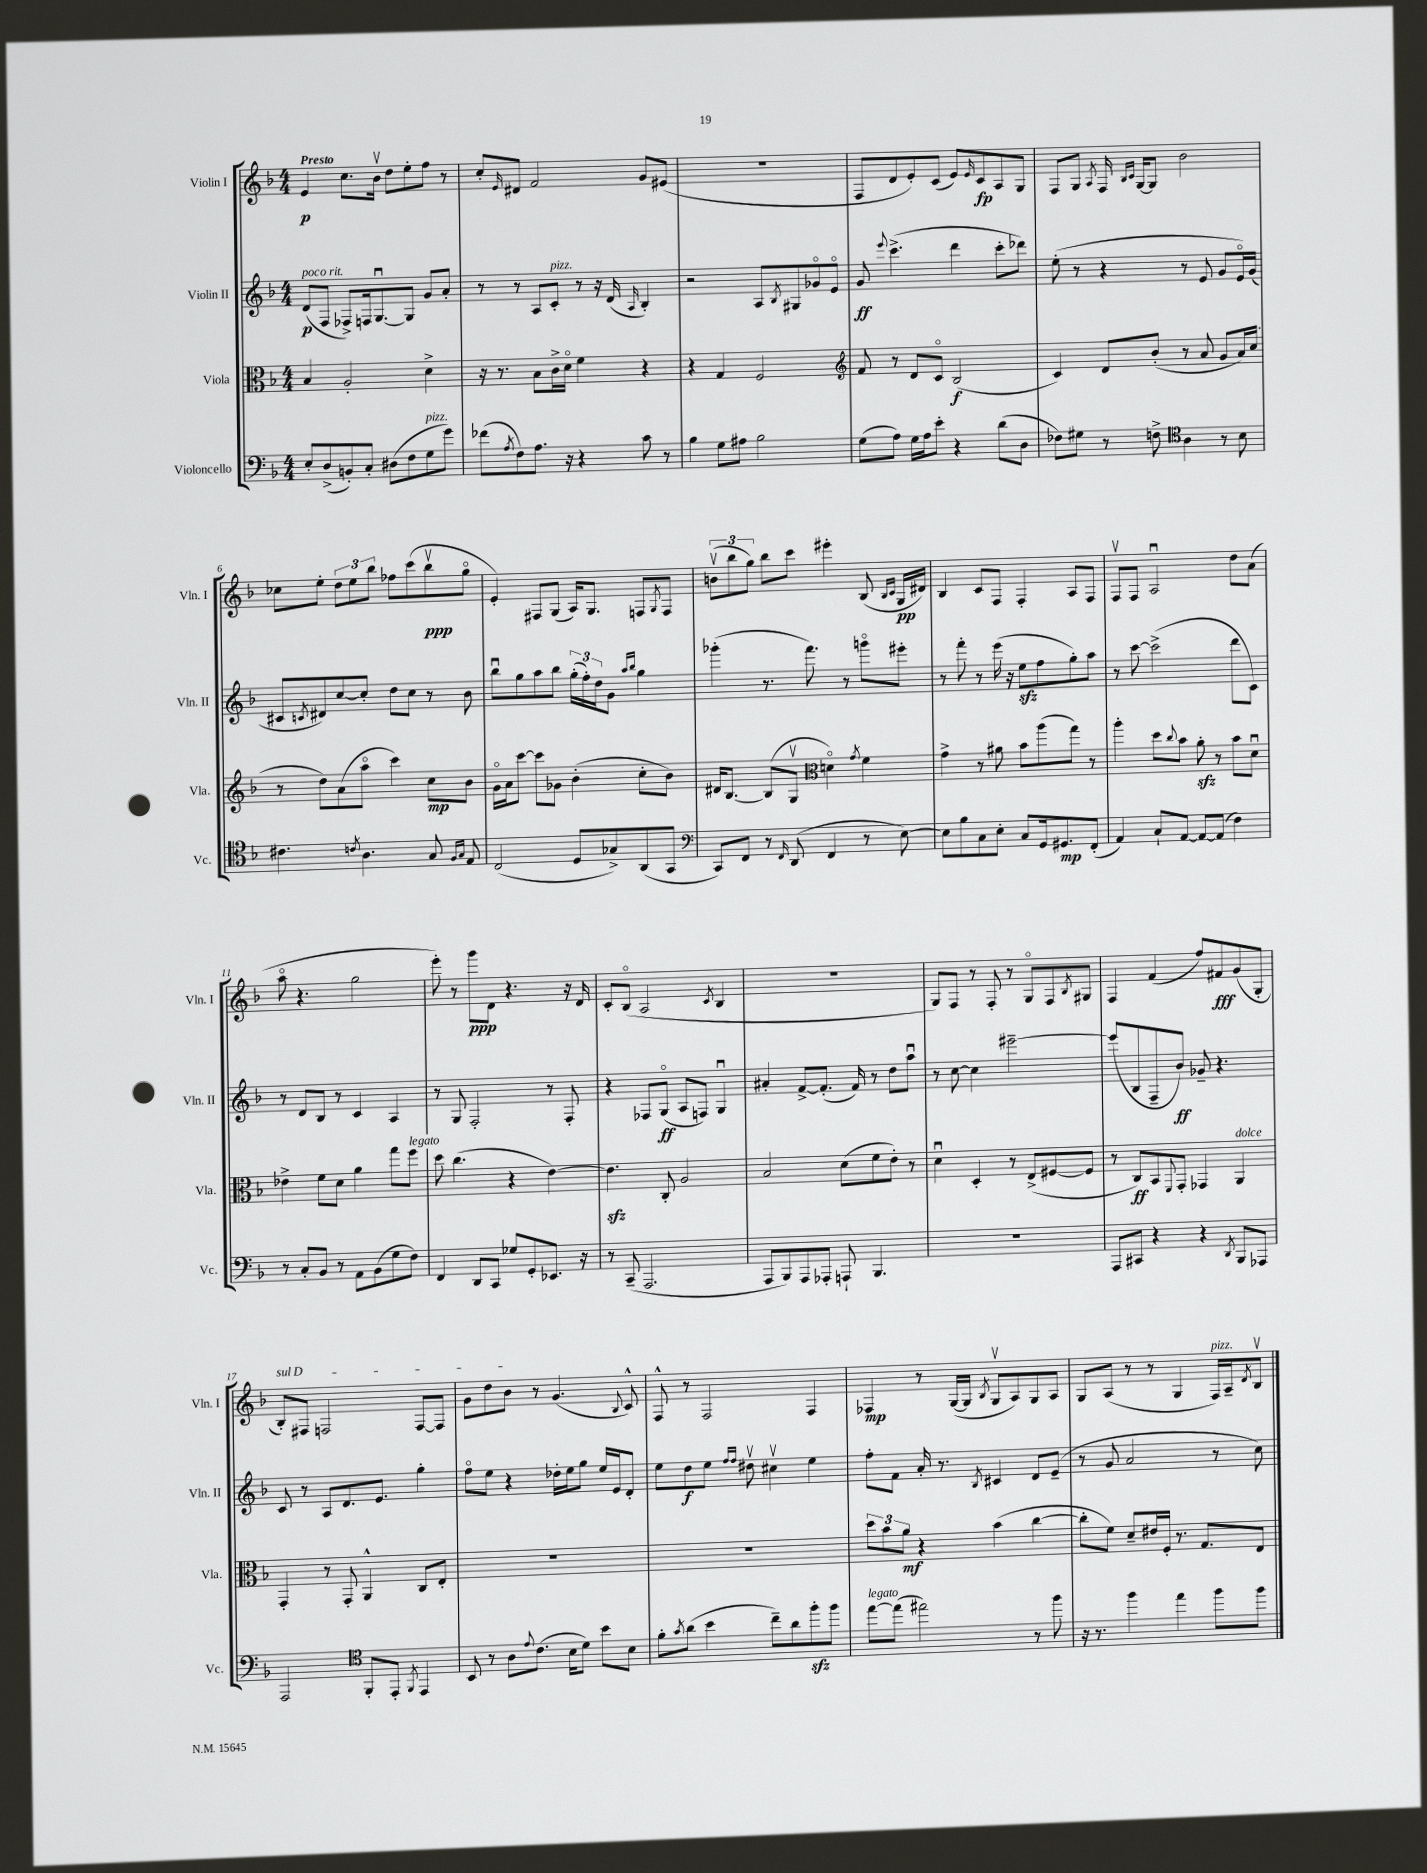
<<
\new StaffGroup <<
\new Staff = "s0" \with { instrumentName = "Violin I" shortInstrumentName = "Vln. I" } {
    \clef treble \key f \major \numericTimeSignature \time 4/4 \tempo "Presto"
    e'4\p c''8. bes'16\upbow d''8 e''8-. f''8 r8 |
    c''8-. \grace { e'16 } dis'8 f'2 g'8 eis'8( |
    R1 |
    f8 d'8 e'8-.) c'8( e'8) \grace { e'16 } c'8\fp a8 g8 |
    f8 g8 \acciaccatura { a8 } f16 \grace { bes16 c'16 } g16~ g8 bes'2 |
    ces''8 e''8-. \tuplet 3/2 { d''8 e''8 bes''8 } fes''8 c'''8( bes''8\upbow\ppp g''8\flageolet |
    e'4-.) fis8 g8( a16) g8. f8 \acciaccatura { g8 } f8 |
    \tuplet 3/2 { b'8\upbow( bes''8 g''8) } bes''8 c'''8 eis'''4-. bes8( \grace { bes16 c'16 } g16\pp dis'16) |
    bes4 c'8 f8 f4-. a8 f8 |
    f8\upbow f8 a2\downbow d''8 a'8( |
    a''8\flageolet r4. g''2 |
    e'''8-.) r8 g'''8\ppp d'8 r4. r16 d'16 |
    c'8-. bes8\flageolet( a2 \acciaccatura { c'8 } bes4 |
    R1 |
    g8) f8 r8 f8-. r8 g8\flageolet f8 \acciaccatura { bes8 } gis8 |
    f4 f'4( f''8) fis'8\fff g'8( g8-. |
    \once \override TextSpanner.bound-details.left.text = \markup { \italic "sul D" } bes8-.\startTextSpan) fis8 f2 f8~ f8 |
    g'8 d''8 bes'8\stopTextSpan r8 g'4.( \appoggiatura { bes8 } c'8-^) |
    f8-^ r8 f2 f4 |
    fes4\mp r8 g16~( g16 \acciaccatura { bes8 } g8\upbow a8) g8 a8 |
    g8 a8( r8 r8 g4 f16^\markup { \italic "pizz." }) a16-- \acciaccatura { d'8 } bes8\upbow \bar "|." |
}
\new Staff = "s1" \with { instrumentName = "Violin II" shortInstrumentName = "Vln. II" } {
    \clef treble \key f \major \numericTimeSignature \time 4/4
    d'8\p^\markup { \italic "poco rit." }( f8 fes8->) f16 g8.~\downbow g8 g'8 a'8-. |
    r8 r8 a8 c'8-.^\markup { \italic "pizz." } r8 r16 d'16( \grace { a16 } bes4-.) |
    r2 a8 \acciaccatura { bes8 } gis8 ges'8\flageolet e'8\flageolet |
    g'8\ff \appoggiatura { e'''8 } c'''4.->( d'''4 c'''8-. des'''8) |
    e''8-.( r8 r4 r8 e'8 g'8 e'16\flageolet) g'16( |
    cis'8 \acciaccatura { c'8 } dis'8) c''8~ c''8-. d''8 c''8 r8 bes'8 |
    bes''8\downbow g''8 a''8 bes''8 \tuplet 3/2 { g''16-.( f''16-.) d''16 } g'8 \grace { a''16 bes''16 } g''4 |
    ges'''4-.( r8. f'''8.) r8 g'''8\flageolet eis'''8-. |
    r8 f'''8-. r8 e'''16( r16 e''8\sfz f''8 g''8-.) a''8 |
    r8 c'''8~ c'''2->( d'''8 c'8) |
    r8 d'8 bes8 r8 c'4 a4 |
    r8 g8 f2-. r8 f8-. |
    r4 fes8 g8\flageolet\ff( a8 f8) g4\downbow |
    ais'4-. f'8~-> f'8.-.( f'16) r8 d''8 a''8\downbow |
    r8 c''8~ c''4 eis'''2~-- |
    eis'''8( bes8 f8-- bes'8\ff) ges'8-- r4. |
    c'8 r8 a8 d'8. e'8. g''4-. |
    f''8\flageolet e''8 r4 des''16-. e''16 g''8 e''16 e'16 d'8-. |
    e''8 d''8\f e''8 \grace { f''16 f''16 } dis''8\upbow cis''4\upbow e''4 |
    f''8-. f'8 a'16-. r8. \acciaccatura { bes8 } cis'4 d'8 e'8--( |
    r8 g'8 a'2 r8 c''8) \bar "|." |
}
\new Staff = "s2" \with { instrumentName = "Viola" shortInstrumentName = "Vla." } {
    \clef alto \key f \major \numericTimeSignature \time 4/4
    bes4 a2-. d'4-> |
    r16 r8. bes8 c'16-> d'16\flageolet f'4 r4 |
    r4 g4 f2 |
    \clef treble f'8 r8 d'8 c'8\flageolet bes2\f( |
    c'4) d'8 bes'8-.( r8 a'8 g'8 a'16) c''16( |
    r8 d''8) a'8( a''8\flageolet c'''4) c''8\mp bes'8 |
    g'16\flageolet a'16 c'''8~ c'''8 ges'8 bes'4-.( c''8-. bes'8) |
    dis'16 bes8.~ bes8( g8\upbow \clef alto d'4\flageolet) \acciaccatura { g'8 } f'4 |
    g'4-> r8 ais'8 bes'8 a''8( g''8) r8 |
    a''4-. d''8 \appoggiatura { c''8 } bes'8 a'8-.\sfz r8 bes'8 d'8\downbow |
    ees'4-> f'8 d'8 a'4 g''8 f''8^\markup { \italic "legato" } |
    d''8 c''4.( r4 e'4~) |
    e'4.\sfz c8-. a2 |
    bes2 d'8( f'8 e'8-.) r8 |
    d'4\downbow d4-. r8 e8->( fis8~ fis8 |
    r8 c8\ff) bes,8 \appoggiatura { f,8 } g,8-. ges,4 a,4^\markup { \italic "dolce" } |
    g,4-. r8 g,8-. a,4-^ c8 e8-. |
    R1 |
    R1 |
    \tuplet 3/2 { d''8 bes'8 a'8\mf } r4 bes'4( c''4~ |
    c''8-. f'8) d'8-- eis'16 f16-. r8. g8. e8 \bar "|." |
}
\new Staff = "s3" \with { instrumentName = "Violoncello" shortInstrumentName = "Vc." } {
    \clef bass \key f \major \numericTimeSignature \time 4/4
    e8-. d8->( b,8-.) c8-. dis8( f8 g8^\markup { \italic "pizz." } g'8) |
    fes'8( \acciaccatura { a8 } f8) a8. r16 r4 c'8 r8 |
    bes4 g8 ais8 bes2 |
    g8( a8) g16 a16 e'8-. r4 d'8( d8 |
    fes8) gis8 r8 f8-> \clef tenor a4 r8 bes8 |
    cis'4. \acciaccatura { c'8 } a4. g8 \grace { f16 g16 } e8 |
    c2( d8 ges8->) a,8( g,8 |
    \clef bass c,8) f,8 r8 \grace { f,16 } d,8( f,4 r8 e8~) |
    e8 bes8 c8 e8-. c8 g,16 gis,8.\mp f,8-.( |
    a,4) c8-! a,8~ a,8~ a,8( f4) |
    r8 c8-. bes,8 r8 a,8 bes,8( g8 f8) |
    f,4 d,8 c,8 ges8 g,8-. ees,8. r16 |
    r8 c,8--( a,,2. |
    a,,8 bes,,8) a,,8 aes,,8-. a,,8-! bes,,4. |
    R1 |
    a,,8 cis,8 r4 r4 \acciaccatura { d,8 } bes,,8 aes,,8 |
    a,,2 \clef tenor f,8-. e,8-. \acciaccatura { f,8 } e,4 |
    bes,8 r8 a8 \appoggiatura { e'8 } c'8.( bes16 d'8) bes'8 bes8 |
    f'8-. \acciaccatura { g'8 } a'8( bes'4 c''8--) a'8 f''8-.\sfz f''8 |
    e''8~^\markup { \italic "legato" } e''8( eis''2) r8 f''8 |
    r16 r8. f''4 e''4 f''8 f''8 \bar "|." |
}
>>
>>
